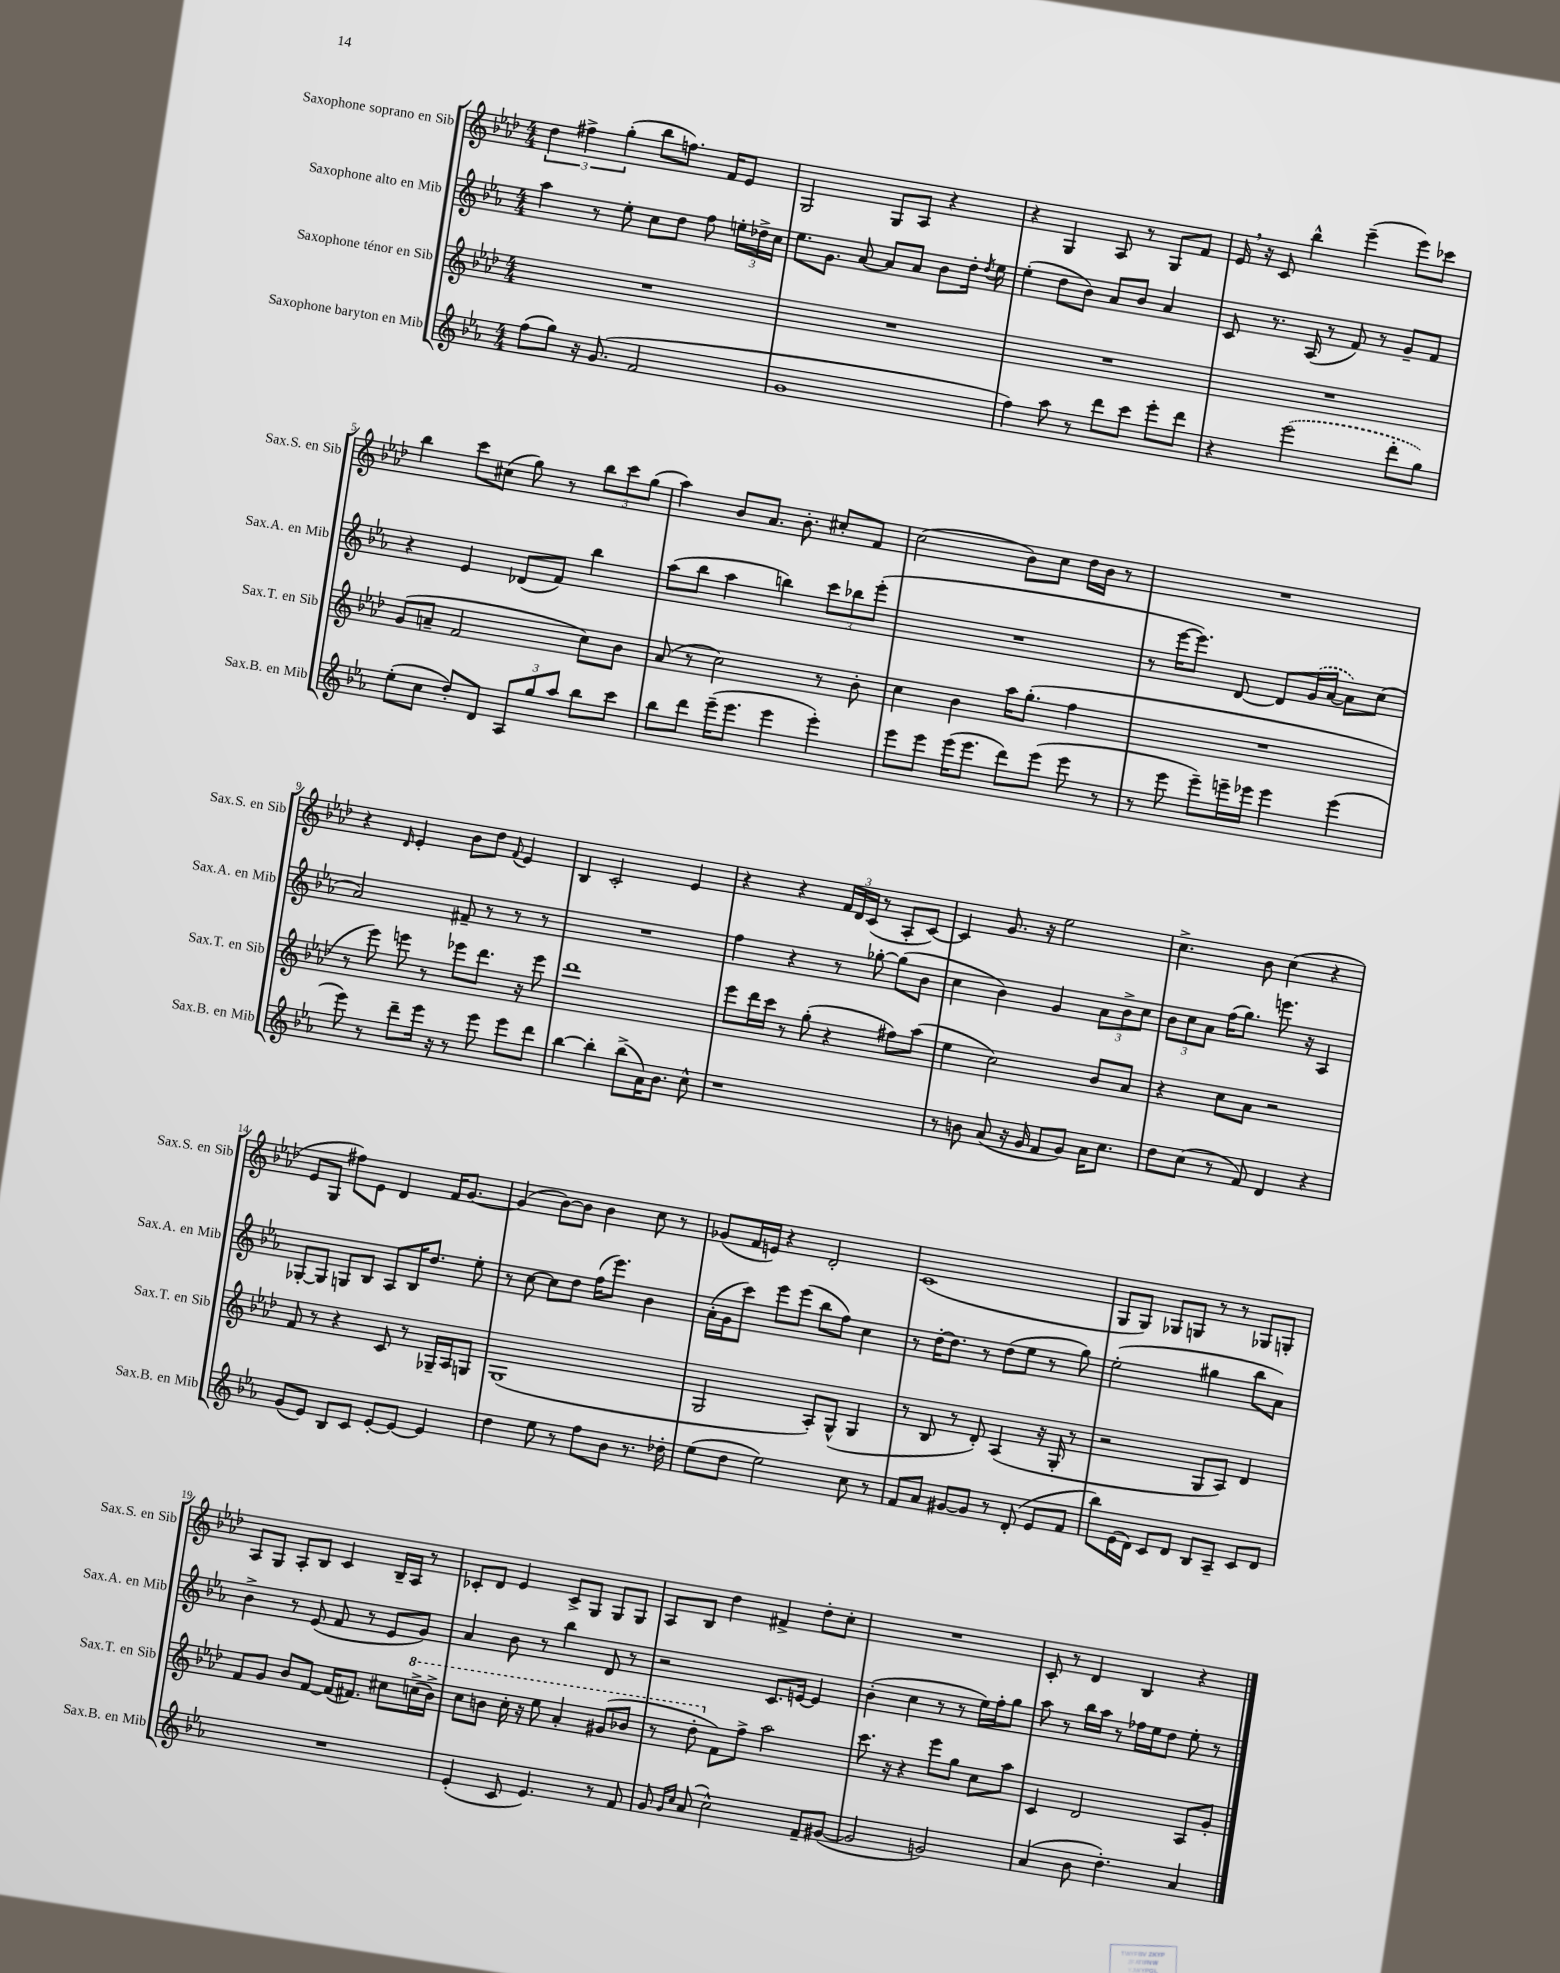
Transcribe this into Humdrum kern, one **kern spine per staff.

**kern	**kern	**kern	**kern
*staff4	*staff3	*staff2	*staff1
*clefG2	*clefG2	*clefG2	*clefG2
*k[b-e-a-]	*k[b-e-a-d-]	*k[b-e-a-]	*k[b-e-a-d-]
*M4/4	*M4/4	*M4/4	*M4/4
(8ff	1r	4aa-	6dd-
8gg)	.	.	.
.	.	.	6ff#^
16r	.	8r	.
(8.g	.	.	.
.	.	.	(6gg'
.	.	8ee-'	.
2f	.	8cc	8bb-
.	.	8dd	8.ff)
.	.	8ff	.
.	.	.	16f
.	.	24ee'	8e-
.	.	24dd-^	.
.	.	24cc	.
=	=	=	=
1g	1r	8.ee-	2G
.	.	8.g	.
.	.	[8a-	.
.	.	8a-]	8G
.	.	8a-	8A-
.	.	8b-	4r
.	.	16dd'	.
.	.	8qdd	.
.	.	16ee-	.
=	=	=	=
4ff)	1r	(4ee-'	4r
8aa-	.	8dd	4G
8r	.	8b-)	.
8ddd	.	8a-	8A-
8ccc	.	8b-	8r
8eee-'	.	4a-	8G
8ddd	.	.	8f
=	=	=	=
4r	1r	8c	16e-
.	.	.	16r
.	.	8.r	8c
(2eee-	.	.	4bb-^^
.	.	(16A-	.
.	.	8r	.
.	.	8f)	(4eee-~
.	.	8r	.
8ddd'	.	8g~	8eee-)
8gg)	.	8f	8ccc-
=	=	=	=
(8ee-'	(8g	4r	4bb-
8cc	8a~	.	.
8dd')	2f	4e-	8ccc
8d	.	.	(8cc#
12A-	.	(8d-	8gg)
12gg	.	.	.
.	.	8f)	8r
12aa-	.	.	.
8bb-	8cc)	4bb-	12bb-
.	.	.	12ccc
8ccc	8b-	.	.
.	.	.	(12gg
=	=	=	=
8bb-	(8a-	(8aa-	4aa-)
8ddd	8r	8bb-	.
(16eee-~	2cc)	4aa-	8b-
8.eee-	.	.	.
.	.	.	8.a-
4eee-	.	4bb)	.
.	.	.	8.b-'
4eee-')	8r	12ccc	8cc#'
.	.	12bb-	.
.	8b-'	.	8f
.	.	(12eee-'	.
=	=	=	=
8eee-	4cc	1r	(2cc
8eee-	.	.	.
(16eee-	4b-	.	.
8.eee-	.	.	.
8ddd)	16aa-	.	8b-)
.	(8.gg'	.	.
(8eee-	.	.	8cc
8eee-	4ff	.	16dd-
.	.	.	16b-
8r	.	.	8r
=	=	=	=
8r	1r	8r	1r
8eee-	.	[16eee-	.
.	.	8.eee-])	.
8eee-~)	.	.	.
16eee~	.	[8d	.
16eee-	.	.	.
4eee-	.	8d]	.
.	.	(16g	.
.	.	[16a-	.
(4eee-	.	8a-])	.
.	.	(8cc	.
=	=	=	=
8eee-)	8r	2a-)	4r
8r	8eee-)	.	.
.	.	.	16qqd-
8ddd~	8eee	.	4e-'
16eee-	8r	.	.
16r	.	.	.
8r	8eee-	8f#~	8b-
8eee-	8.ddd-	8r	8dd-
.	.	.	8qqf
8eee-	.	8r	4e-
.	16r	.	.
8ddd	8eee-	8r	.
=	=	=	=
[4bb-	1ddd-	1r	4B-
4bb-']	.	.	2c'
(8bb-^	.	.	.
16a-)	.	.	.
8.b-	.	.	.
.	.	.	4e-
8cc^^	.	.	.
=	=	=	=
1r	8eee-	4ff	4r
.	16ddd-	.	.
.	16ccc	.	.
.	8r	4r	4r
.	(8gg'	.	.
.	4r	8r	24f
.	.	.	24d-
.	.	.	(24c
.	.	[8gg-'	8r
.	8ff#)	(8gg-]	8A-'
.	(8aa-	8b-	[8c)
=	=	=	=
8r	4ee-	4cc	4c]
8b	.	.	.
(8a-	2cc)	4b-)	8.g
16r	.	.	.
16g	.	.	16r
8f	.	4g	2ee-
8g)	.	.	.
16a-	8b-	12a-	.
8.cc	.	.	.
.	.	12b-^	.
.	8a-	.	.
.	.	12cc	.
=	=	=	=
8dd	4r	12b-	4.cc^
.	.	12cc	.
(8cc	.	.	.
.	.	12a-	.
8r	8cc	(16ff	.
.	.	8.gg)	.
8f)	8a-	.	8b-
4d	2r	8.eee	(4cc
.	.	16r	.
4r	.	4A-	4r
=	=	=	=
(8g	8f	[8G-'	8e-
8e-)	8r	8G-]	8G
8B-	4r	8G	8ff#)
8c	.	8B-	8e-
[8e-'	8c	8A-	4d-
8e-_	8r	16B-	.
.	.	8.dd	.
4e-]	16G-~	.	16f
.	16A-	.	[8.g
.	8G	8ee-'	.
=	=	=	=
4dd	(1G	8r	(4g]
.	.	[8cc	.
8ee-	.	8cc]	[8b-)
8r	.	8dd	8b-]
8ff	.	(16ff	4b-
.	.	8.eee-)	.
8b-	.	.	.
8.r	.	4b-	8cc
.	.	.	8r
16dd-'	.	.	.
=	=	=	=
(8ee-	2G	(16a-'	(8g-
.	.	16g	.
8dd	.	8ccc)	16f
.	.	.	16e)
2ee-)	.	8eee-	4r
.	.	(8eee-	.
.	8A-')	8bb-	2d-'
.	(8G^^	8ff)	.
8cc	4G	4cc	.
8r	.	.	.
=	=	=	=
8f	8r	8r	(1c
8a-	8B-	[16dd'	.
.	.	8.dd]	.
[8g#	8r	.	.
8g#]	8d-')	8r	.
8r	(4A-	(8dd	.
(8d'	.	8ee-	.
8e-	16r	8r	.
.	16G'	.	.
8f	8r	8gg)	.
=	=	=	=
8bb-)	2r	(2ee-'	8G
(16e-	.	.	8G)
16d)	.	.	.
8c	.	.	8G-
8d	.	.	8G
8B-	8G	4gg#	8r
8A-~	8A-)	.	8r
8c	4d-	8bb-	8G-
8d	.	8a-)	8G'
=	=	=	=
1r	8f	4b-^	8A-
.	8g	.	8G
.	8b-	8r	8A-'
.	[8f	(8e-	8B-
.	(16f]	8f	4c
.	8.f#)	.	.
.	.	8r	.
.	8cc#	8e-	16B-~
.	.	.	16A-
.	(16ccc^	8g)	8r
.	16bb-^)	.	.
=	=	=	=
(4e-'	8ccc	4a-	8c-'
.	8bb	.	8d-
8c	16ccc'	8b-	4e-
.	16r	.	.
4.e-)	8eee-	8r	.
.	4aa-'	4bb-	8c-^
.	.	.	8G
8r	(8gg#	8d	8G
8f	8bb-	8r	8G
=	=	=	=
8g	8r	2r	8A-
16qqg	.	.	.
16qqcc	.	.	.
(8a-	8ddd-'	.	8B-
2cc^^)	8f)	.	4dd-
.	8ff^	.	.
.	2aa-	8.c	4f#^
.	.	[16e	.
8f~	.	4e]	8dd-'
([8g#	.	.	8cc'
=	=	=	=
2g#]	8.ccc	(4b-'	1r
.	16r	.	.
.	4r	4cc	.
2g)	8eee-	8r	.
.	8gg	8r	.
.	8cc	16ee-)	.
.	.	16ff'	.
.	8aa-	8gg	.
=	=	=	=
(4a-	4c	8aa-	8c'
.	.	8r	8r
8b-	2d-	16bb-	4d-
.	.	16aa-	.
4.dd')	.	8r	.
.	.	16ff-	4B-
.	.	16ee-	.
.	.	8dd	.
4a-	8A-	8ee-'	4r
.	8g'	8r	.
==	==	==	==
*-	*-	*-	*-
